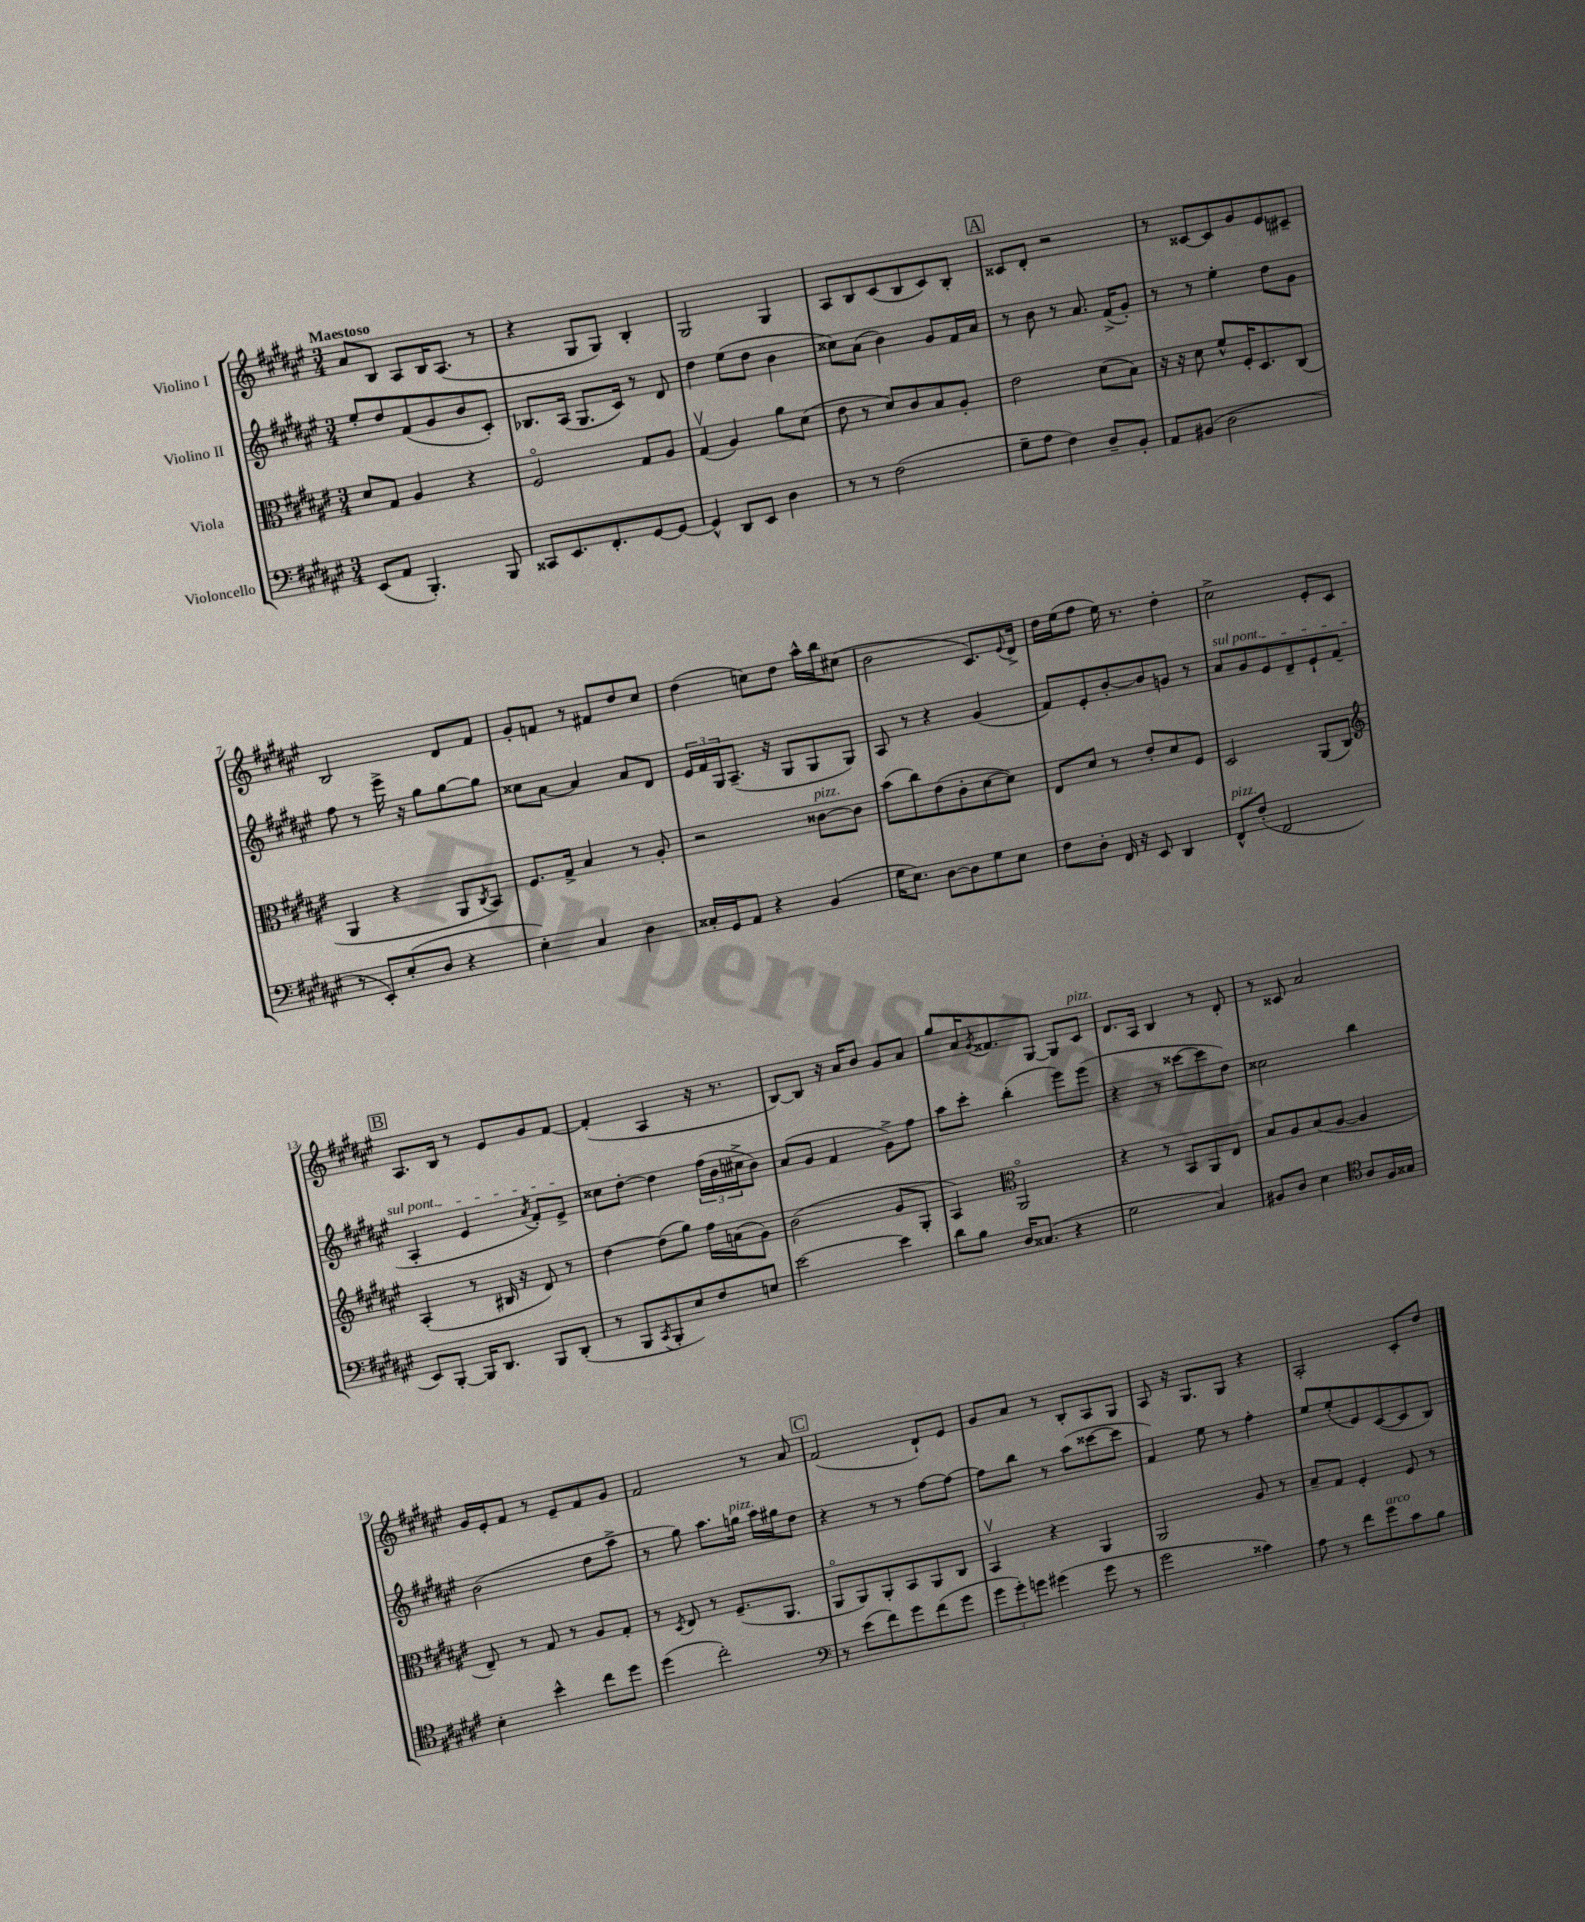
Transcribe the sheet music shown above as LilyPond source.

<<
\new StaffGroup <<
\new Staff = "s0" \with { instrumentName = "Violino I" } {
    \clef treble \key fis \major \numericTimeSignature \time 3/4 \tempo "Maestoso"
    ais'8 b8 ais8 b16 ais8.( r8 |
    r4 gis8 gis8) b4-. |
    gis2 gis4 |
    ais8 b8 cis'8( b8 cis'8) b8-. |
    \mark \markup { \box "A" } cisis'8 dis'8-. r2 |
    r8 cisis'8~ cisis'8 gis'8 eis'8 cis'8-- |
    b2 dis'8 fis'8 |
    gis'8-. f'8 r8 fis'8 dis''8 cis''8 |
    dis''4( c''8) dis''8 ais''16-^ b''16 cis''8( |
    b'2 cis'8.) \appoggiatura { eis'8 } dis'16-> |
    dis''16 eis''16( fis''8 eis''16) r8. dis''4-. |
    cis''2-> eis'8-. cis'8 |
    \mark \markup { \box "B" } ais8. b16 r8 eis'8 gis'8 fis'8~ |
    fis'4-.( ais4 r16 r8. |
    b8~) b8 r16 ais'16 b'8 gis'8 ais'8 |
    gis''8 ais'16 \acciaccatura { gis'8 } fisis'8. gis8~ gis8 cis'8^\markup { \italic "pizz." } |
    dis'8. ais16 b4 r8 dis'8-. |
    r8 cisis'8 ais'2 |
    gis'16 eis'16-. fis'8 r8 eis'8-- fis'8 gis'8 |
    fis'2 r8 ais'8 |
    \mark \markup { \box "C" } fis'2( dis'8-!) eis'8 |
    gis'8 ais'8 r8 b8-. ais8 gis8 |
    ais8 r16 gis8. gis8 r4 |
    ais2-. cis'8-. dis''8 \bar "|." |
}
\new Staff = "s1" \with { instrumentName = "Violino II" } {
    \clef treble \key fis \major \numericTimeSignature \time 3/4
    eis''8-. dis''8 fis'8( gis'8 b'8 cis'8-.) |
    bes8. ais16( gis8. cis'16) r8 dis'8 |
    dis''4 eis''8( dis''8 b'4 |
    cisis''8) ais'8( b'4) gis'8 fis'16 ais'16 |
    \mark \markup { \box "A" } r8 b'8 r8 ais'8. fis'16->( gis'8-.) |
    r8 r8 eis''4-. dis''8 gis'8 |
    fis''8 r8 eis'''16-> r16 gis''8 gis''8~ gis''8 |
    cisis''8 ais'8~ ais'4 ais'8 dis'8 |
    \tuplet 3/2 { eis'16 fis'16 gis16 } ais8.--( r16 gis8 gis8 gis8) |
    ais8 r8 r4 gis'4( |
    fis'8) eis'8-. b'8~-. b'8 g'8 r8 |
    \once \override TextSpanner.bound-details.left.text = \markup { \italic "sul pont." } ais'8\startTextSpan gis'8 eis'8 dis'8-- eis'8-! fis'8( |
    \mark \markup { \box "B" } ais4-. eis'4 \acciaccatura { ais'8 } fis'8-.) eis'8->\stopTextSpan |
    cisis''8 dis''8~-. dis''4 \tuplet 3/2 { fis''16( b'16 cis''16-> } b'8) |
    ais'8( gis'8 fis'4 gis'8->) fis''8 |
    ais''8 cis'''8-. b''4-.( eis'''8) eis'''8( |
    r4 r8 cisis'''8~ cisis'''8 dis''8) |
    cisis''2 b''4 |
    b'2( dis''8 ais''8-> |
    r8 gis''8) ais''8. g''16^\markup { \italic "pizz." } ais''16 gis''16 dis''8 |
    \mark \markup { \box "C" } r4 r8 r8 fis''8~ fis''8~ |
    fis''8 b''8 r8 ais''8( cisis'''8~ cisis'''8 |
    fis'4) eis''8 r8 fis''4-. |
    eis''8 eis''8-.( eis'8) cis'8~( cis'8 b8) \bar "|." |
}
\new Staff = "s2" \with { instrumentName = "Viola" } {
    \clef alto \key fis \major \numericTimeSignature \time 3/4
    dis'8 gis8 ais4 r4 |
    fis2\flageolet gis8 ais8 |
    gis4\upbow( ais4) ais'8 dis'8( |
    eis'8 r8 dis'8) cis'8 b8 ais8-. |
    \mark \markup { \box "A" } eis'2 dis'8( b8) |
    r16 r16 dis'8 fis'8-^ fis16-. dis8. cis8( |
    ais,4 r4 ais,8 \acciaccatura { cis8 } b,8) |
    fis8. gis16-> b4 r8 ais8-. |
    r2 cisis'8~^\markup { \italic "pizz." } cisis'8 |
    b'8( cis''8) eis'8( cis'8-. dis'8~ dis'8) |
    eis8 dis'8 r8 eis'8-. dis'8 fis8 |
    dis2 ais,8( cis8) |
    \mark \markup { \box "B" } \clef treble ais4-.( r8 bis16 r16 dis'8) r8 |
    dis''4~ dis''8( gis''8) fis''16 a'16( gis'8) |
    b'2( gis'8 gis8-. |
    ais4) \clef alto ais,2\flageolet |
    r4 r8 b,8 ais,8 eis8 |
    b8 ais8 b8( ais8~ ais4 |
    eis8--) r8 gis8 r8 ais8 gis8-. |
    r8 \acciaccatura { dis8 } eis8 r8 fis8.--( ais,8. |
    \mark \markup { \box "C" } ais,8\flageolet ais,8) ais,8-. b,8 ais,8 cis8 |
    b,4\upbow r4 ais,4 |
    ais,2 ais8 r8 |
    b8-- gis8 fis4-. fis8 r8 \bar "|." |
}
\new Staff = "s3" \with { instrumentName = "Violoncello" } {
    \clef bass \key fis \major \numericTimeSignature \time 3/4
    eis,8( ais,8 b,,4.-.) b,,8 |
    cisis,8 eis,8. fis,8.-. gis,8~ gis,8~ |
    gis,4-^ dis,8 eis,8 dis4 |
    r8 r8 fis2( |
    \mark \markup { \box "A" } gis8-- ais8 fis4) dis8-- b,8-. |
    ais,8 bis,8( dis2 |
    r8 eis,8-.) eis8-.( dis8 r4 |
    eis4-.) cis4 dis4 |
    cisis16-. gis,16 ais,8 r4 b,4( |
    gis16 eis8.) dis8~ dis8 gis8 eis8 |
    fis8 dis8-. fis,16 r16 eis,8 dis,4 |
    fis,8-^^\markup { \italic "pizz." } fis8-.( fis,2 |
    \mark \markup { \box "B" } eis,8) b,,8~-. b,,16 dis,8. b,,8 dis,8-.( |
    r8 b,,8 \acciaccatura { cis,8 } b,,8-. eis8) fis8 e8 |
    eis'2~ eis'4 |
    dis'8 b8 dis16 cisis8.( r4 |
    gis2 cis4) |
    bis,8 dis8 eis4 \clef tenor ais8 fis16 gisis16 |
    b4-. b'4-^ cis''8 dis''8 |
    dis''4( cis''2-.) |
    \mark \markup { \box "C" } \clef bass r8 eis'8( fis'8) gis'8 fis'8( gis'8 |
    \tuplet 3/2 { gis'8 gis'8-.) g'8 } gis'4( gis'8 r8 |
    gis'2 cisis'4) |
    ais8 r8 fis'8 gis'8^\markup { \italic "arco" } cis'8 b8 \bar "|." |
}
>>
>>
